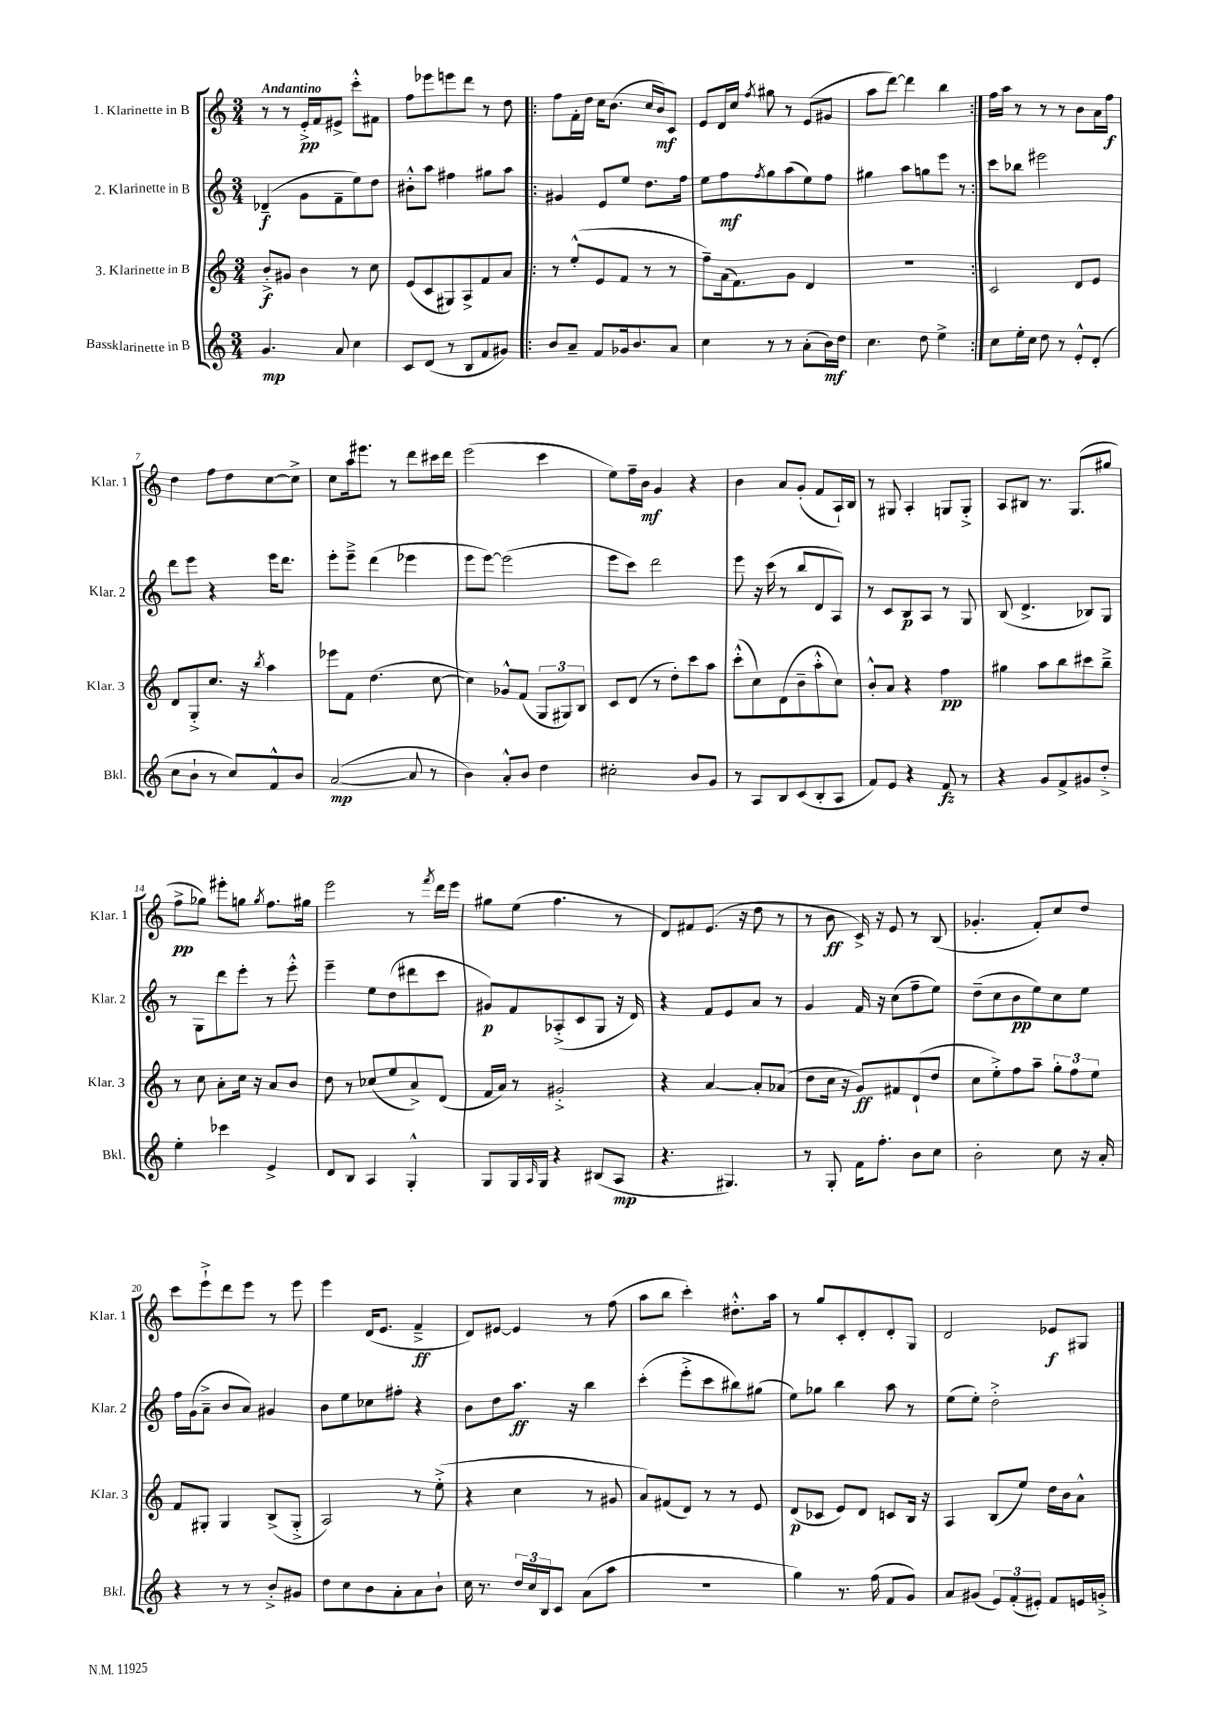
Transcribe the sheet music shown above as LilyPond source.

<<
\new StaffGroup <<
\new Staff = "s0" \with { instrumentName = "1. Klarinette in B" shortInstrumentName = "Klar. 1" } {
    \clef treble \key c \major \numericTimeSignature \time 3/4 \tempo "Andantino"
    r8 r8 e'16-.->\pp f'16 eis'8-> c'''8-.-^ fis'8 |
    f''8 ees'''8 e'''8 d'''8 r8 d''8 |
    \repeat volta 2 { f''8 f'16-. d''16 c''16 b'8.( c''16 b'16\mf) c'8 |
    e'8 d'16 c''16 \acciaccatura { f''8 } gis''8 r8 e'8( gis'8 |
    a''8 d'''8~) d'''4 b''4 | }
    f''16 a''16 r8 r8 r8 b'8 a'16 f''16\f |
    d''4 f''8 d''8 c''8~ c''8-> |
    c''8 a''16 eis'''8. r8 d'''8 cis'''16 d'''16 |
    e'''2( c'''4 |
    e''8) f''16-- b'16\mf g'4 r4 |
    b'4 a'8 g'8-.( f'8 a16-!) b16 |
    r8 gis8 a4-. g8 g8-.-> |
    a8 bis8 r8. g8.( gis''8 |
    f''8->\pp ges''8) eis'''8-. g''8 \acciaccatura { g''8 } f''8. gis''16 |
    e'''2 r8 \acciaccatura { f'''8 } d'''16 e'''16 |
    gis''8 e''8( f''4. r8 |
    d'8) fis'8 e'8.( r16 d''8 r8 |
    r8 b'8\ff c'16->) r16 e'8 r8 b8( |
    ges'4.-. f'8-.) c''8 d''8 |
    c'''8 e'''8-!-> d'''8 e'''8 r8 e'''8 |
    e'''4 d'16( e'8. f'4--->\ff |
    d'8) eis'8~ eis'4 r8 f''8( |
    a''8 b''8 c'''4-.) dis''8.-.-^ a''16 |
    r8 g''8 c'8-. d'8-. d'8-. g8 |
    d'2 ees'8\f gis8 \bar "|." |
}
\new Staff = "s1" \with { instrumentName = "2. Klarinette in B" shortInstrumentName = "Klar. 2" } {
    \clef treble \key c \major \numericTimeSignature \time 3/4
    des'4--\f( g'8 f'8-- e''8) d''8 |
    bis'8-.-^ a''8 fis''4 gis''8 a''8 |
    \repeat volta 2 { gis'4 e'8 e''8 d''8. f''16 |
    e''8 f''8\mf \acciaccatura { f''8 } g''8 a''8( e''8) f''8 |
    gis''4 a''8 g''8 e'''8 r8 | }
    c'''8 bes''8 eis'''2 |
    d'''8 e'''8 r4 e'''16 d'''8. |
    e'''8-. e'''8---> d'''4( ees'''4 |
    e'''8 e'''8~) e'''2( |
    e'''8 c'''8) d'''2 |
    e'''8 r16 c'''16( r8 b''8 d'8 a8) |
    r8 c'8 b8\p a8 r8 g8 |
    b8( d'4.-> bes8) g8 |
    r8 g8 d'''8 e'''8-. r8 e'''8-.-^ |
    e'''4-- e''8 d''8( dis'''8 c'''8 |
    gis'8\p) f'8 aes8-.->( c'8 g8 r16 d'16) |
    r4 f'8 e'8 a'8 r8 |
    g'4 f'16 r16 c''8( f''8-- e''8) |
    d''8--( c''8 b'8\pp e''8) c''8 e''8 |
    f''16 g'16( a'8---> b'8 a'8) gis'4 |
    b'8 e''8 ces''8 fis''8-. r4 |
    b'8 d''8 a''8.\ff r16 b''4 |
    c'''4-.( e'''8-.-> c'''8 bis''8) gis''8( |
    e''8) ges''8 b''4 a''8 r8 |
    e''8( e''8-.) d''2-.-> \bar "|." |
}
\new Staff = "s2" \with { instrumentName = "3. Klarinette in B" shortInstrumentName = "Klar. 3" } {
    \clef treble \key c \major \numericTimeSignature \time 3/4
    b'8-.->\f gis'8 b'4 r8 c''8 |
    e'8( c'8 gis8) a8-> f'8 a'8 |
    \repeat volta 2 { r8 e''8-.-^( e'8 f'8 r8 r8 |
    f''8--) a'16( f'8.) g'8 d'4 |
    R2. | }
    c'2 d'8 e'8 |
    d'8 g8-.-> c''8. r16 \acciaccatura { b''8 } a''4 |
    ees'''8 f'8 d''4.( c''8~ |
    c''4) ges'8-^ f'8( \tuplet 3/2 { g8 gis8) b8 } |
    c'8 d'8( r8 d''8-.) c'''8 a''8 |
    c'''8-.-^( c''8) d'8( b'8-- a''8-.-^ c''8) |
    b'8-.-^ a'8 r4 f''4\pp |
    gis''4 a''8 b''8 cis'''8 b''8---> |
    r8 c''8 a'8-. c''16 r16 a'8 b'8 |
    d''8 r8 ces''8( e''8 a'8->) d'8( |
    f'16 a'16) r8 gis'2-.-> |
    r4 a'4~ a'8-. aes'8( |
    d''8 c''16 r16 g'8\ff) fis'8 d'8-!( d''8 |
    c''8 e''8-.->) f''8 a''8-- \tuplet 3/2 { g''8-. f''8 e''8 } |
    f'8 gis8-. gis4 b8->( gis8-.-> |
    a2) r8 e''8-.->( |
    r4 c''4 r8 gis'8 |
    a'8) fis'8( d'8) r8 r8 e'8 |
    d'8\p( ces'8 e'8) d'8 c'8 b16 r16 |
    a4 b8( e''8) d''16 b'16 a'8-^ \bar "|." |
}
\new Staff = "s3" \with { instrumentName = "Bassklarinette in B" shortInstrumentName = "Bkl." } {
    \clef treble \key c \major \numericTimeSignature \time 3/4
    g'4.\mp a'8 c''4 |
    c'8 d'8( r8 b8 f'8 gis'8) |
    \repeat volta 2 { b'8 a'8-- f'8 ges'16 b'8. a'8 |
    c''4 r8 r8 a'8-.( b'16\mf) d''16 |
    c''4. d''8 e''4-> | }
    c''8 e''16-. c''16 d''8 r8 e'8-.-^ d'8-.( |
    c''8 b'8-! r8 c''8) f'8-^ b'8 |
    a'2~\mp( a'8 r8 |
    b'4) a'8-.-^ b'8 d''4 |
    cis''2-. b'8 g'8 |
    r8 a8 b8 c'8( b8-. a8 |
    f'8) e'8 r4 f'8\fz r8 |
    r4 g'8 f'8-> gis'8 d''8-.-> |
    e''4-. ces'''4 e'4-> |
    d'8 b8 a4 g4-.-^ |
    g8 g16 \grace { a16 } g16 r4 bis8( a8\mp |
    r4. gis4.) |
    r8 g8-. f'16 f''8.-. b'8 c''8 |
    b'2-. c''8 r16 a'16-. |
    r4 r8 r8 b'8-.-> gis'8 |
    d''8 c''8 b'8 a'8-. a'8 b'8-! |
    c''16 r8. \tuplet 3/2 { d''16 c''16 b16 } c'8 a'8( a''8 |
    R2. |
    g''4) r8. f''16( f'8 g'8) |
    a'8 gis'8( \tuplet 3/2 { e'8) f'8-.( eis'8-.) } f'8 e'16 g'16-.-> \bar "|." |
}
>>
>>
